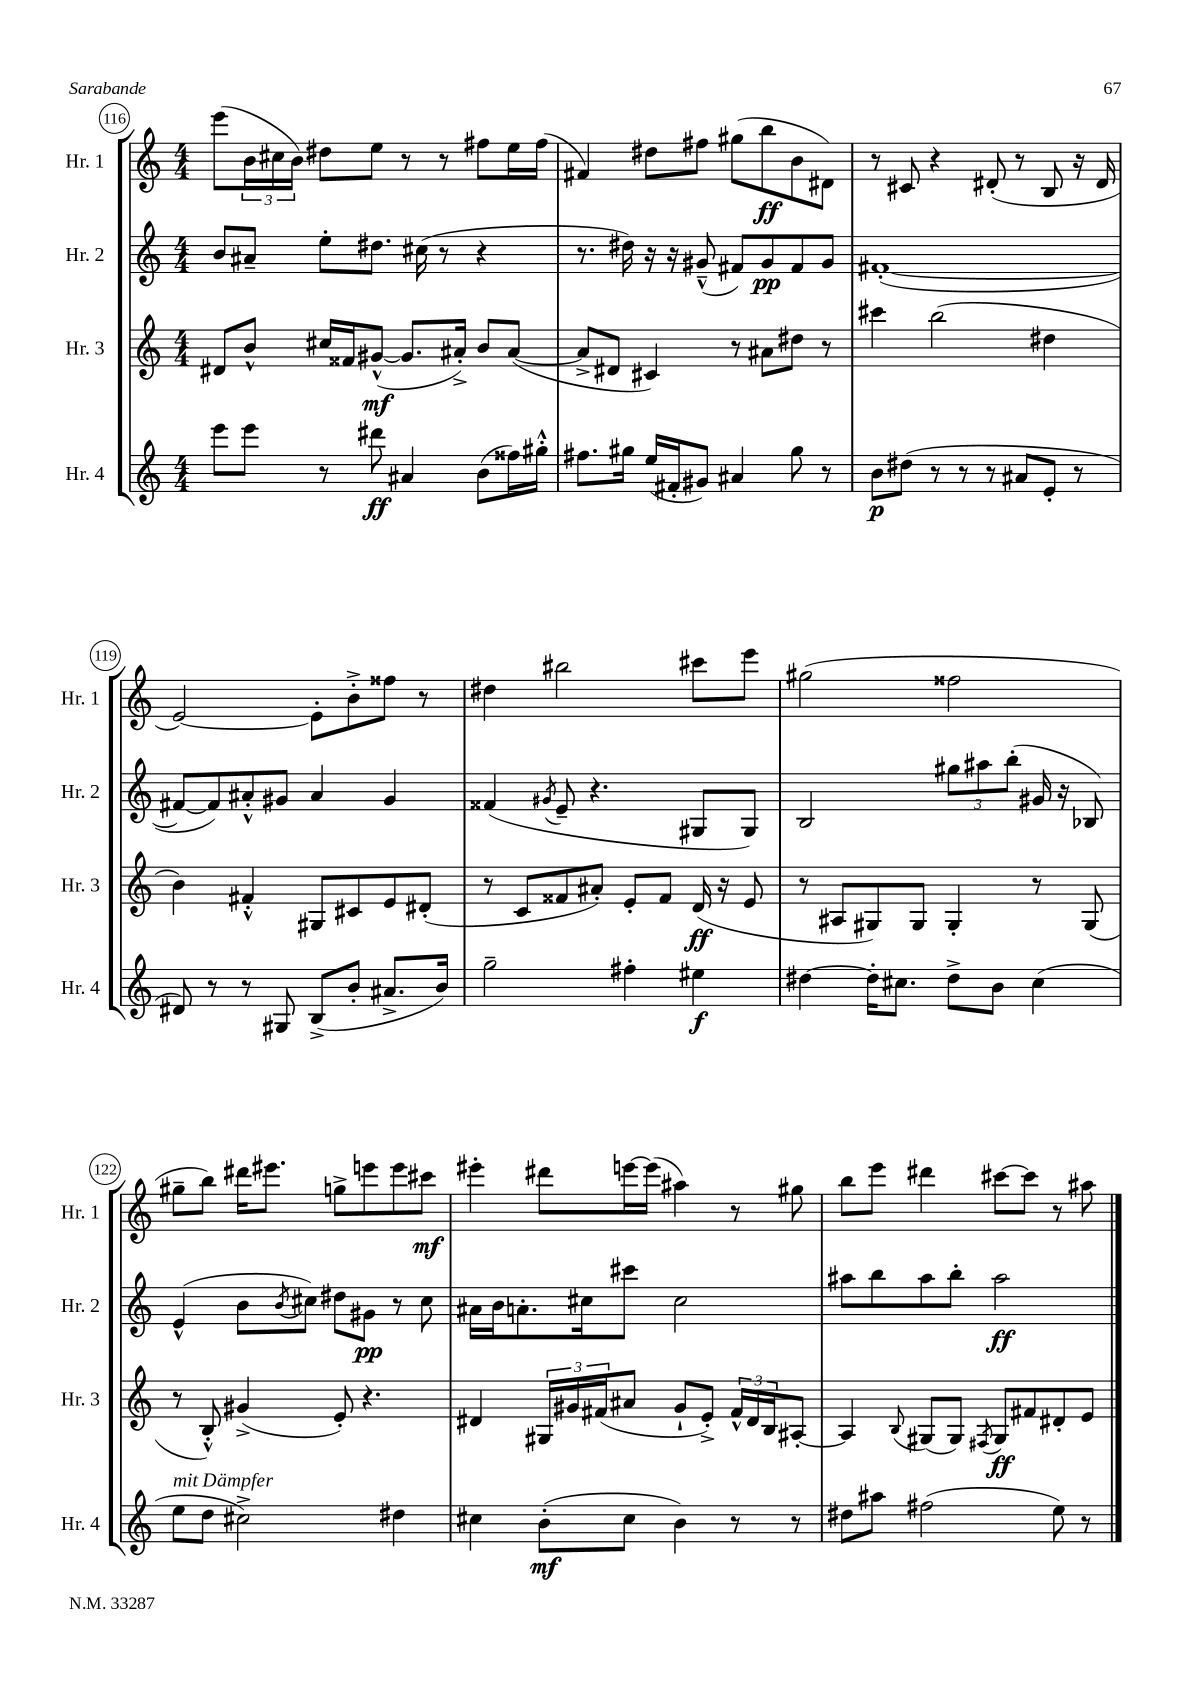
<<
\new StaffGroup <<
\new Staff = "s0" \with { instrumentName = "Hr. 1" shortInstrumentName = "Hr. 1" } {
    \clef treble \key c \major \numericTimeSignature \time 4/4
    e'''8( \tuplet 3/2 { b'16 cis''16 b'16) } dis''8 e''8 r8 r8 fis''8 e''16 fis''16( |
    fis'4) dis''8 fis''8 gis''8( b''8\ff b'8 dis'8) |
    r8 cis'8 r4 dis'8-.( r8 b8 r16 dis'16 |
    e'2~) e'8-. b'8-.-> fisis''8 r8 |
    dis''4 bis''2 cis'''8 e'''8 |
    gis''2( fisis''2 |
    gis''8-- b''8) dis'''16 eis'''8. g''8-> e'''8 e'''8 cis'''8\mf |
    eis'''4-. dis'''8 e'''16~ e'''16( ais''4) r8 gis''8 |
    b''8 e'''8 dis'''4 cis'''8~ cis'''8 r8 ais''8 \bar "|." |
}
\new Staff = "s1" \with { instrumentName = "Hr. 2" shortInstrumentName = "Hr. 2" } {
    \clef treble \key c \major \numericTimeSignature \time 4/4
    b'8 ais'8-- e''8-. dis''8. cis''16( r8 r4 |
    r8. dis''16) r16 r16 gis'8---^( fis'8) gis'8\pp fis'8 gis'8 |
    fis'1~-.( |
    fis'8~ fis'8) ais'8-.-^ gis'8 ais'4 gis'4 |
    fisis'4( \acciaccatura { gis'8 } e'8-- r4. gis8 gis8) |
    b2 \tuplet 3/2 { gis''8 ais''8 b''8-.( } gis'16 r16 bes8) |
    e'4-^( b'8 \acciaccatura { b'8 } cis''8) dis''8 gis'8\pp r8 cis''8 |
    ais'16 b'16 a'8.-. cis''16 cis'''8 cis''2 |
    ais''8 b''8 ais''8 b''8-. ais''2\ff \bar "|." |
}
\new Staff = "s2" \with { instrumentName = "Hr. 3" shortInstrumentName = "Hr. 3" } {
    \clef treble \key c \major \numericTimeSignature \time 4/4
    dis'8 b'8-^ cis''16 fisis'16 gis'8~-^\mf( gis'8. ais'16-.->) b'8 ais'8~( |
    ais'8-> dis'8 cis'4) r8 ais'8 dis''8 r8 |
    cis'''4 b''2( dis''4 |
    b'4) fis'4-.-^ gis8 cis'8 e'8 dis'8-.( |
    r8 c'8 fisis'8 ais'8-.) e'8-. fisis'8 d'16\ff( r16 e'8 |
    r8 ais8 gis8) gis8 gis4-. r8 gis8( |
    r8 b8-.-^) gis'4->( e'8-.) r4. |
    dis'4 \tuplet 3/2 { gis16 gis'16 fis'16( } ais'8 gis'8-! e'8-.->) \tuplet 3/2 { fis'16-^ dis'16 b16 } ais8~-. |
    ais4 \appoggiatura { b8 } gis8( gis8) \acciaccatura { fis8 } gis8\ff fis'8 dis'8-. e'8 \bar "|." |
}
\new Staff = "s3" \with { instrumentName = "Hr. 4" shortInstrumentName = "Hr. 4" } {
    \clef treble \key c \major \numericTimeSignature \time 4/4
    e'''8 e'''8 r8 dis'''8\ff ais'4 b'8( fisis''16) gis''16-.-^ |
    fis''8. gis''16 e''16( fis'16-. gis'8) ais'4 gis''8 r8 |
    b'8\p dis''8( r8 r8 r8 ais'8 e'8-. r8 |
    dis'8) r8 r8 gis8 b8->( b'8-. ais'8.-> b'16) |
    g''2-- fis''4-. eis''4\f |
    dis''4~ dis''16-. cis''8. dis''8-> b'8 cis''4( |
    e''8^\markup { \italic "mit Dämpfer" } d''8 cis''2->) dis''4 |
    cis''4 b'8-.\mf( cis''8 b'4) r8 r8 |
    dis''8 ais''8 fis''2( e''8) r8 \bar "|." |
}
>>
>>
\layout { \context { \Score currentBarNumber = #116 \override BarNumber.stencil = #(make-stencil-circler 0.1 0.3 ly:text-interface::print) } }
